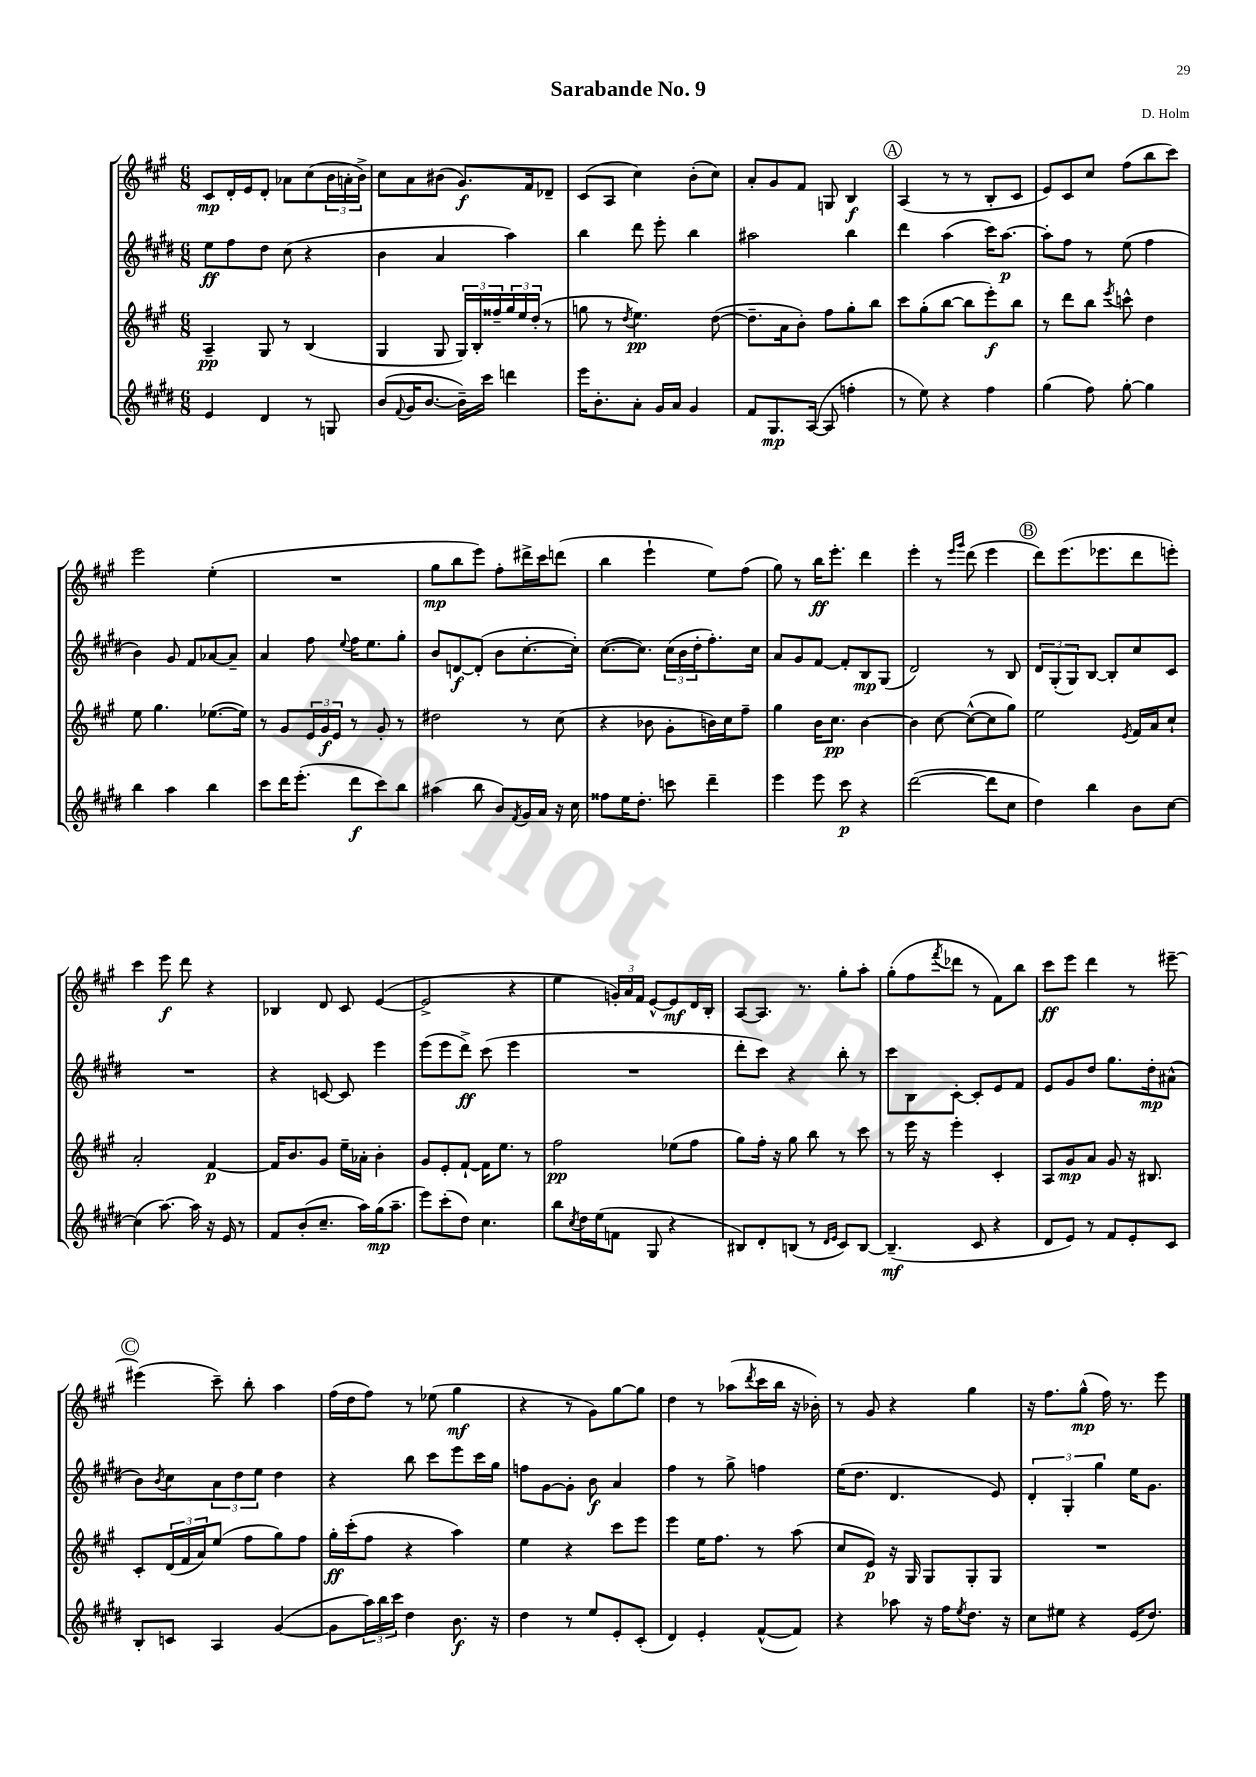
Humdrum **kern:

**kern	**kern	**kern	**kern
*staff4	*staff3	*staff2	*staff1
*clefG2	*clefG2	*clefG2	*clefG2
*k[f#c#g#d#]	*k[f#c#g#]	*k[f#c#g#d#]	*k[f#c#g#]
*M6/8	*M6/8	*M6/8	*M6/8
4e	4A~	8ee	8c#
.	.	8ff#	16d'
.	.	.	16e
4d#	8G#	8dd#	8d'
.	8r	(8cc#	8a-
8r	(4B	4r	(8cc#
8G	.	.	24b
.	.	.	24a'
.	.	.	24b^)
=	=	=	=
(8b	4G#	4b	8cc#
8qqf#	.	.	.
16g#	.	.	8a
[8.b	.	.	.
.	8G#	4a	(8b#
16b~])	24G#)	.	8.g#)
.	24B'	.	.
16ccc#	.	.	.
.	24ff##~	.	.
4ddd	24gg#	4aa)	.
.	24ee	.	.
.	.	.	16f#
.	(24dd'	.	.
.	8r	.	8d-~
=	=	=	=
16eee	8gg	4bb	(8c#
8.b'	.	.	.
.	8r	.	8A
.	8qdd	.	.
8a'	4.ee)	8ddd#	4cc#)
16g#	.	8eee'	.
16a	.	.	.
4g#	.	4bb	(8b'
.	([8dd	.	8cc#)
=	=	=	=
8f#	8.dd~]	2aa#	8a'
8.G#	.	.	8g#
.	16a	.	.
.	8b')	.	8f#
([16A	.	.	.
8A]	8ff#	.	8G
4ff'	8gg#'	4bb	4B
.	8bb	.	.
=	=	=	=
8r	8ccc#	4ddd#	(4A
8ee)	(8gg#'	.	.
4r	[8bb	(4aa	8r
.	8bb]	.	8r
4ff#	8eee')	16ccc#)	8B'
.	.	[8.aa	.
.	8bb	.	8c#
=	=	=	=
(4gg#	8r	8aa']	8e)
.	8ddd	8ff#	8c#
8ff#)	8bb	8r	8cc#
.	8qeee	.	.
[8gg#'	8ccc^^	(8ee	(8ff#
4gg#]	4dd	4ff#	8bb
.	.	.	8ccc#)
=	=	=	=
4bb	8ee	4b)	2eee
.	4.gg#	.	.
4aa	.	8g#	.
.	.	8f#	.
4bb	([8.ee-	[8a-	(4ee'
.	.	8a-~]	.
.	16ee-])	.	.
=	=	=	=
8ccc#	8r	4a	2.r
16ddd#	8g#	.	.
(8.eee'	.	.	.
.	24e	8ff#	.
.	24g#	.	.
.	24e	.	.
.	.	8qqee	.
8ddd#	8r	16ff#	.
.	.	8.ee	.
8ccc#)	8g#'	.	.
8bb	8r	8gg#'	.
=	=	=	=
(4aa#	2dd#	8b	8gg#
.	.	[8d	8bb
8bb	.	(8d']	8eee)
8b)	.	8b	8ff#'
8qf#	.	.	.
16g#	8r	[8.cc#'	16ddd#^
16a	.	.	16ccc#
16r	(8cc#	.	(8ddd
16cc#	.	16cc#'])	.
=	=	=	=
8ff##	4r	([8.cc#	4bb
16ee	.	.	.
8.dd#'	.	8.cc#])	.
.	8b-	.	4eee`
8ccc	8g#'	(24cc#	.
.	.	24b	.
.	.	24dd#'	.
4ddd#~	16b)	8.ff#')	8ee)
.	16cc#	.	.
.	8ff#~	.	(8ff#
.	.	16cc#	.
=	=	=	=
4eee	4gg#	8a	8gg#)
.	.	8g#	8r
8eee	16b	[8f#	16bb
.	8.cc#	.	8.eee'
8ccc#	.	8f#']	.
4r	[4b	8B	4ddd
.	.	(8G#	.
=	=	=	=
([2ddd#	4b]	2d#)	4eee'
.	[8cc#	.	8r
.	.	.	16qqeee
.	.	.	16qqggg#
.	(8cc#^^_	.	(8ddd
8ddd#]	8cc#]	8r	4eee
8cc#	8gg#)	8B	.
=	=	=	=
4dd#)	2ee	12d#	8ddd)
.	.	(12G#'	.
.	.	.	(8.eee
.	.	12G#)	.
4bb	.	[8B	.
.	.	.	8.eee-
.	.	8B']	.
.	8qe	.	.
8b	16f#	8cc#	8ddd
.	16a	.	.
[8cc#	8cc#`	8c#	8eee')
=	=	=	=
(4cc#]	2a'	2.r	4ccc#
[8.aa)	.	.	8eee
.	.	.	8ddd
16aa]	.	.	.
16r	[4f#	.	4r
16e	.	.	.
8r	.	.	.
=	=	=	=
8f#	16f#]	4r	4B-
.	8.b	.	.
(8b'	.	.	.
8.cc#~	8g#	[8c	8d
.	16ee~	8c]	8c#
16aa)	16a-'	.	.
(16gg#	4b'	4eee	([4e
8.aa~	.	.	.
=	=	=	=
8eee)	8g#	(8eee	2e^]
(8ccc#'	8e'	8eee	.
8dd#)	[8f#`	8ddd#^)	.
4.cc#	16f#]	(8ccc#	.
.	8.ee	.	.
.	.	4eee	4r
.	8r	.	.
=	=	=	=
8bb	2ff#	2.r	4ee
8qcc#	.	.	.
16dd#	.	.	.
(16ee	.	.	.
8f	.	.	24g')
.	.	.	24a
.	.	.	24f#
8G#	.	.	[8e^^
4r	(8ee-	.	8e]
.	8ff#	.	16d
.	.	.	16B'
=	=	=	=
8B#)	8gg#)	8ddd#'	[8A
8d#'	16ff#'	8ccc#)	8.A]
.	16r	.	.
(8B	8gg#	4r	.
.	.	.	8.r
8r	8bb	.	.
16qqd#	.	.	.
16qqe	.	.	.
8c#)	8r	8bb'	8gg#'
[8B	8ccc#	8r	8aa'
=	=	=	=
(4.B~]	8r	8ccc#	(8gg#'
.	16eee	8B	8ff#
.	16r	.	.
.	.	.	8qfff#
.	4eee'	[8c#'	8ddd-
8c#	.	8c#']	8r
4r	4c#'	8e	8f#)
.	.	8f#	8bb
=	=	=	=
8d#	8A	8e	8ccc#
8e)	8g#	8g#	8eee
8r	8a	8dd#	4ddd
8f#	8g#	8.gg#	.
8e'	16r	.	8r
.	8.B#	16dd#'	.
8c#	.	(8a#^^	[8eee#~
=	=	=	=
8B'	8c#'	8b)	(4eee#]
.	.	8qb	.
8c	(24d	8cc#	.
.	24f#	.	.
.	24a)	.	.
4A	(8ee	12a	8ccc#~)
.	.	12dd#	.
.	8ff#	.	8bb'
.	.	12ee	.
([4g#	8gg#)	4dd#	4aa
.	8ff#	.	.
=	=	=	=
8g#]	16gg#'	4r	(16ff#
.	(16ccc#'	.	16dd
24aa)	8ff#	.	8ff#)
24bb	.	.	.
24ccc#	.	.	.
4dd#	4r	8bb	8r
.	.	8ccc#	(8ee-
8.b	4aa)	8eee	4gg#
.	.	16ccc#	.
16r	.	16gg#	.
=	=	=	=
4dd#	4ee	8ff	4r
.	.	[8g#	.
8r	4r	8g#']	8r
8ee	.	8b	8g#)
8e'	8ccc#	4a	[8gg#
(8c#'	8eee	.	8gg#]
=	=	=	=
4d#)	4eee	4ff#	4dd
4e'	16ee	8r	8r
.	8.ff#	.	.
.	.	8gg#^	(8aa-
.	.	.	8qddd
([8f#^^	8r	4ff	16ccc#
.	.	.	16bb
8f#])	(8aa	.	16r
.	.	.	16b-')
=	=	=	=
4r	8cc#	(16ee	8r
.	.	8.dd#	.
.	8e)	.	8g#
8aa-	16r	4.d#	4r
.	16G#	.	.
16r	8G#	.	.
16ff#	.	.	.
8qee	.	.	.
8.dd#	8G#'	.	4gg#
.	8G#	8e)	.
16r	.	.	.
=	=	=	=
8cc#	2.r	6d#'	16r
.	.	.	8.ff#
8ee#	.	.	.
.	.	6G#'	.
4r	.	.	(8gg#^^
.	.	6gg#	.
.	.	.	16ff#)
.	.	.	8.r
(16e	.	16ee	.
8.dd#)	.	8.g#	.
.	.	.	8eee
==	==	==	==
*-	*-	*-	*-
